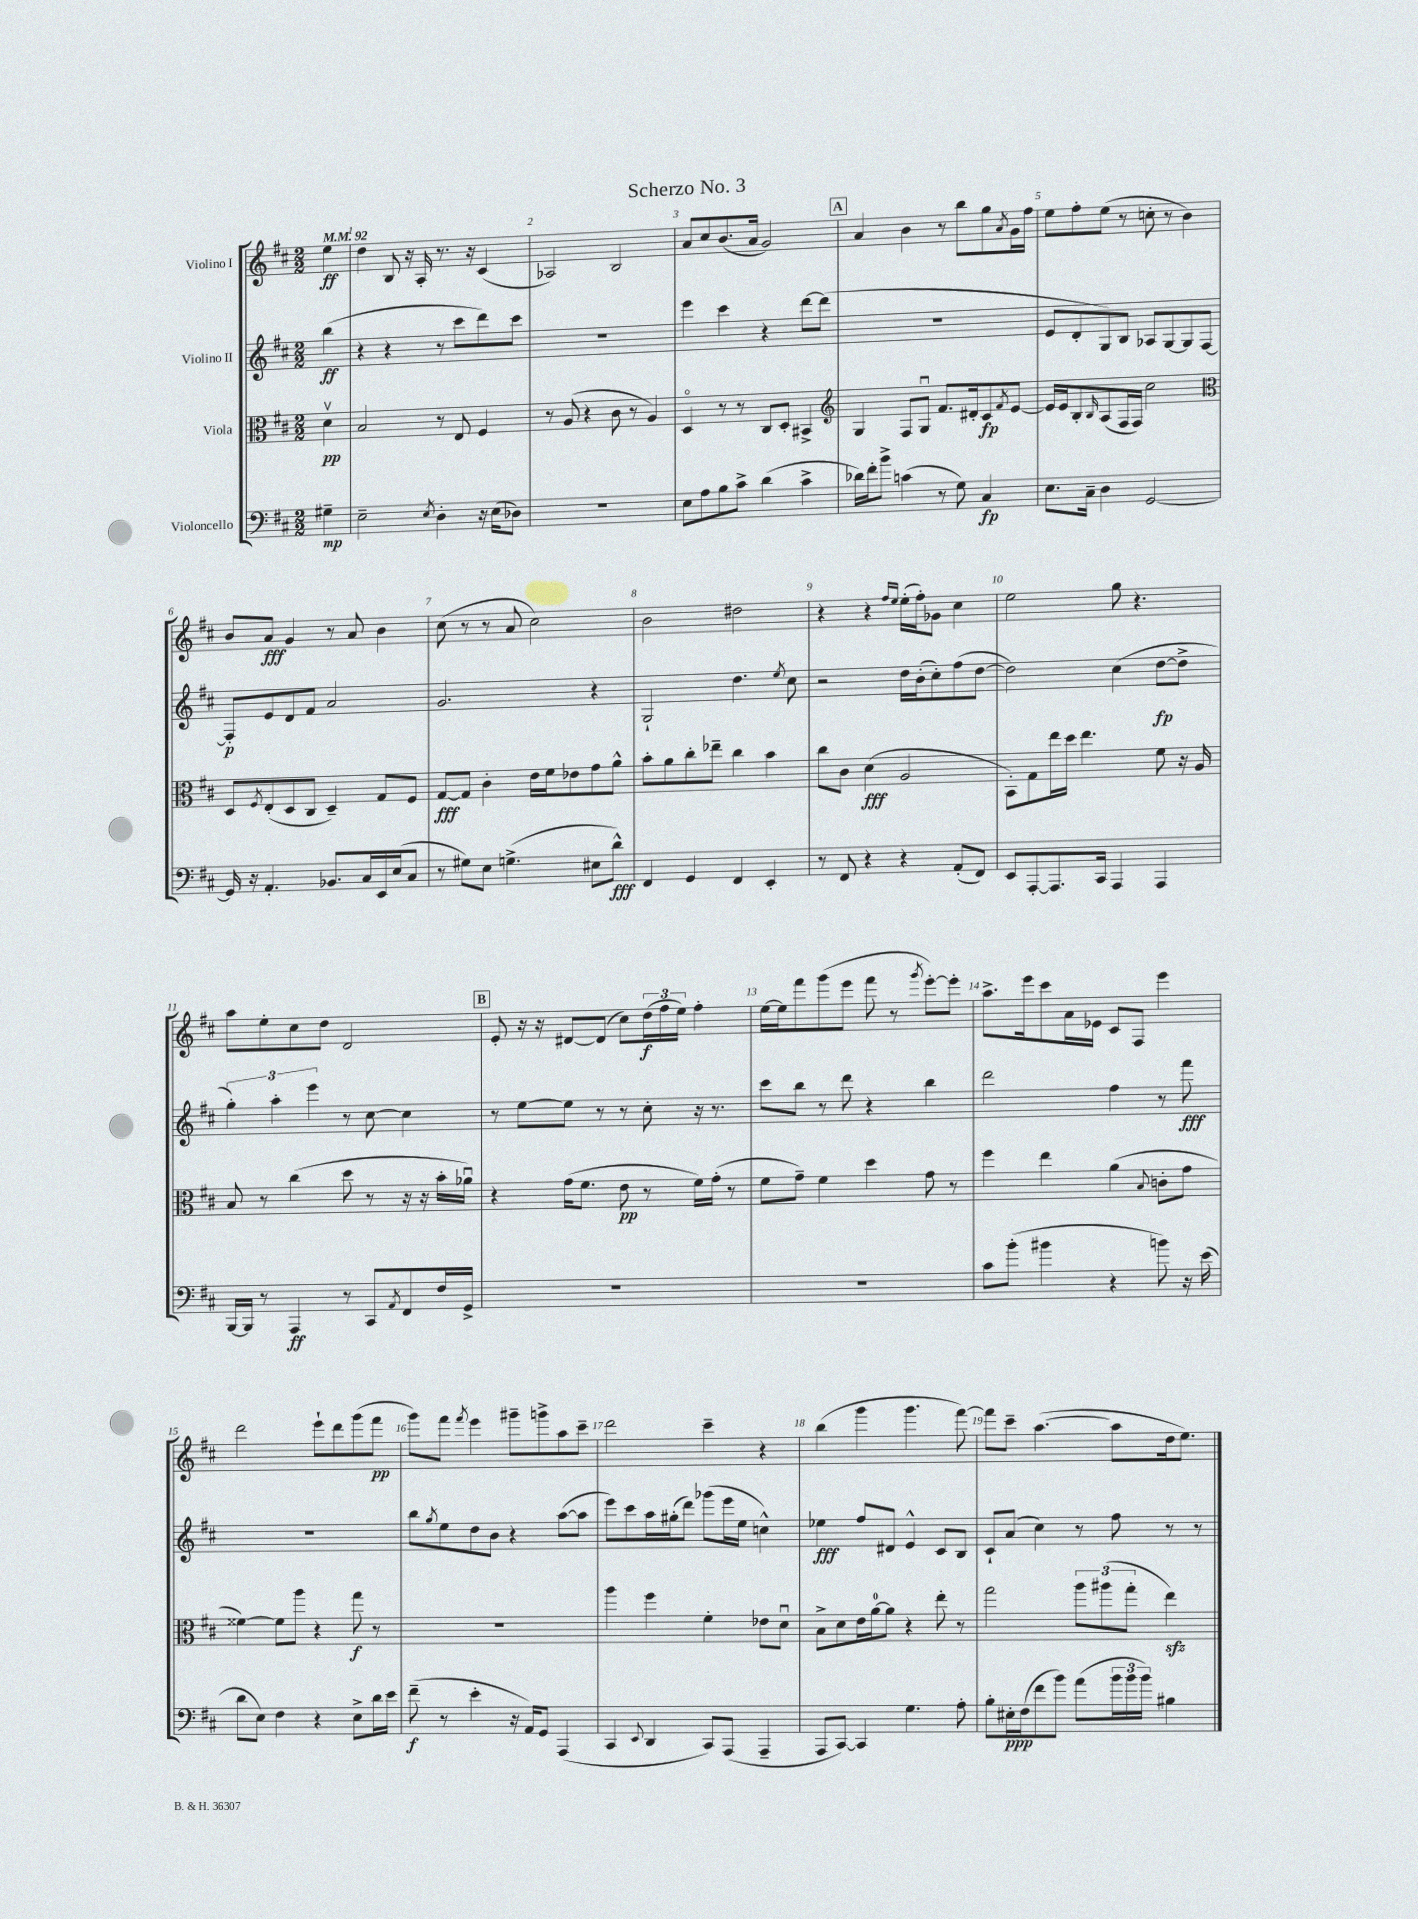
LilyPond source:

\header { title = "Scherzo No. 3" }
<<
\new StaffGroup <<
\new Staff = "s0" \with { instrumentName = "Violino I" } {
    \clef treble \key d \major \numericTimeSignature \time 2/2 \partial 4 \tempo 4 = 92
    e''4\ff |
    d''4 b8 r16 a16-. r8. r16 cis'4( |
    aes2) b2 |
    a'8 cis''8 b'8.( a'16 g'2) |
    \mark \markup { \box "A" } a'4 b'4 r8 b''8 g''8 \acciaccatura { a'8 } g'16 fis''16 |
    e''8 fis''8-. e''8( r8 c''8-. r8 b'4) |
    b'8 a'8\fff g'4 r8 a'8 b'4 |
    cis''8( r8 r8 a'8 cis''2) |
    b'2 dis''2 |
    r4 r4 \grace { fis''16 e''16 } e''16-.( fis''16-.) ges'8 cis''4 |
    e''2 g''8 r4. |
    a''8 e''8-. cis''8 d''8 d'2 |
    \mark \markup { \box "B" } e'8-. r16 r16 dis'8~ dis'8( cis''8) \tuplet 3/2 { d''16\f( fis''16 e''16) } fis''4-. |
    e''16~ e''16 fis'''8 g'''8( e'''8 fis'''8 r8 \acciaccatura { g'''8 } e'''8~-.) e'''8-. |
    a''8.-> e'''16 cis'''8 a'16 ees'16 cis'8 fis8 e'''4 |
    d'''2 e'''8-! d'''8 g'''8( fis'''8\pp |
    g'''8) fis'''8 \acciaccatura { fis'''8 } e'''4 gis'''8-- g'''8-> a''8 cis'''8-- |
    d'''2 cis'''4-- r4 |
    b''4( g'''4 g'''4. fis'''8~) |
    fis'''8 cis'''8-- a''4.~( a''8 d''16 e''8.) \bar "|." |
}
\new Staff = "s1" \with { instrumentName = "Violino II" } {
    \clef treble \key d \major \numericTimeSignature \time 2/2 \partial 4
    b''4\ff( |
    r4 r4 r8 cis'''8 d'''8) cis'''8 |
    R1 |
    e'''4 cis'''4 r4 d'''8~ d'''8( |
    \mark \markup { \box "A" } R1 |
    e'8 d'8-. g8) b8 aes8 g8~ g8 fis8~ |
    fis8-.\p e'8 d'8 fis'8 a'2 |
    g'2. r4 |
    g2-! d''4. \acciaccatura { e''8 } cis''8 |
    r2 d''16 b'16-.( cis''8-.) fis''8( d''8~ |
    d''2) cis''4( d''8~\fp d''8-> |
    \tuplet 3/2 { g''4-.) a''4-. e'''4 } r8 cis''8~ cis''4 |
    \mark \markup { \box "B" } r8 e''8~ e''8 r8 r8 cis''8-. r16 r8. |
    cis'''8 b''8 r8 d'''8 r4 b''4 |
    d'''2 fis''4 r8 fis'''8\fff |
    R1 |
    b''8 \acciaccatura { g''8 } e''8 d''8 b'8 r4 a''8~( a''8 |
    e'''8) cis'''8 a''16 gis''16-.( d'''8) ges'''8( e'''16 e''16 c''4-^) |
    ees''4\fff fis''8 dis'8 e'4-^ cis'8 b8 |
    cis'8-! a'8( cis''4) r8 fis''8 r8 r8 \bar "|." |
}
\new Staff = "s2" \with { instrumentName = "Viola" } {
    \clef alto \key d \major \numericTimeSignature \time 2/2 \partial 4
    d'4\upbow\pp |
    b2 r8 e8 fis4 |
    r8 a8( r4 cis'8 r8 a4) |
    d4\flageolet r8 r8 cis8 d8-. bis,4-> |
    \mark \markup { \box "A" } \clef treble g4 fis8 g8\downbow fis'8. dis'16-. cis'8\fp \acciaccatura { fis'8 } e'8~ |
    e'16 e'16 b8-. \grace { b16 } a8( fis16 fis16) cis''2 |
    \clef alto d8 \acciaccatura { fis8 } e8-.( d8 cis8 d4--) g8 fis8 |
    g8~\fff g8 cis'4-. e'16 fis'16 ees'8 g'8 a'8-^ |
    b'8-. a'8 cis''8-. ees''8-- cis''4 b'4 |
    cis''8 cis'8 d'4\fff( a2 |
    b,8-.) g8 e''16 d''16 e''4. fis'8 r16 a16 |
    b8 r8 cis''4( d''8 r8 r16 r16 b'16-. aes'16\downbow) |
    \mark \markup { \box "B" } r4 g'16( fis'8. e'8\pp r8 fis'16) g'16-.( r8 |
    fis'8 g'8--) fis'4 d''4 g'8 r8 |
    fis''4 e''4 a'4( \appoggiatura { b8 } c'8-. g'8 |
    fisis'4~) fisis'8 a''8 r4 g''8\f r8 |
    R1 |
    a''4 fis''4 fis'4-. ees'8 d'8\downbow |
    b8-> d'8 e'16 a'16-0~ a'8 r4 e''8-. r8 |
    g''2 \tuplet 3/2 { a''8 ais''8( g''8-. } e''4\sfz) \bar "|." |
}
\new Staff = "s3" \with { instrumentName = "Violoncello" } {
    \clef bass \key d \major \numericTimeSignature \time 2/2 \partial 4
    gis4--\mp |
    e2-- \acciaccatura { e8 } d4-. r16 e16( des8) |
    R1 |
    e8 a8 b8 cis'8-> d'4( cis'4-> |
    \mark \markup { \box "A" } des'16) fis'16-. b'8-> c'4( r8 g8) cis4\fp |
    e8. cis16-- d4 g,2~ |
    g,16 r16 a,4.-. bes,8. cis16 e,16 e16( cis8 |
    r8 gis8) e8 g4.->( eis8 d'8-^\fff) |
    fis,4 g,4 fis,4 e,4-. |
    r8 fis,8 r4 r4 a,8-.( fis,8) |
    e,8 a,,8~-. a,,8. cis,16 a,,4 a,,4 |
    b,,16~ b,,16 r8 a,,4\ff r8 cis,8 \acciaccatura { a,8 } fis,8 fis16 g,16-> |
    \mark \markup { \box "B" } R1 |
    R1 |
    cis'8 b'8-.( bis'4 r4 b'8) r16 e'16( |
    d'8 e8) fis4 r4 e8-> d'16 e'16 |
    fis'8--\f( r8 e'4-. r16 a,16) g,8 a,,4( |
    cis,4 \appoggiatura { e,8 } d,4 cis,8) a,,8( a,,4-- |
    a,,8 cis,8~) cis,4 g4. a8-. |
    b8-. eis16-.\ppp fis16( fis'8 b'8) a'8( \tuplet 3/2 { b'16 b'16 b'16) } bis4 \bar "|." |
}
>>
>>
\layout { \context { \Score \override BarNumber.break-visibility = ##(#f #t #t) barNumberVisibility = #all-bar-numbers-visible } }
